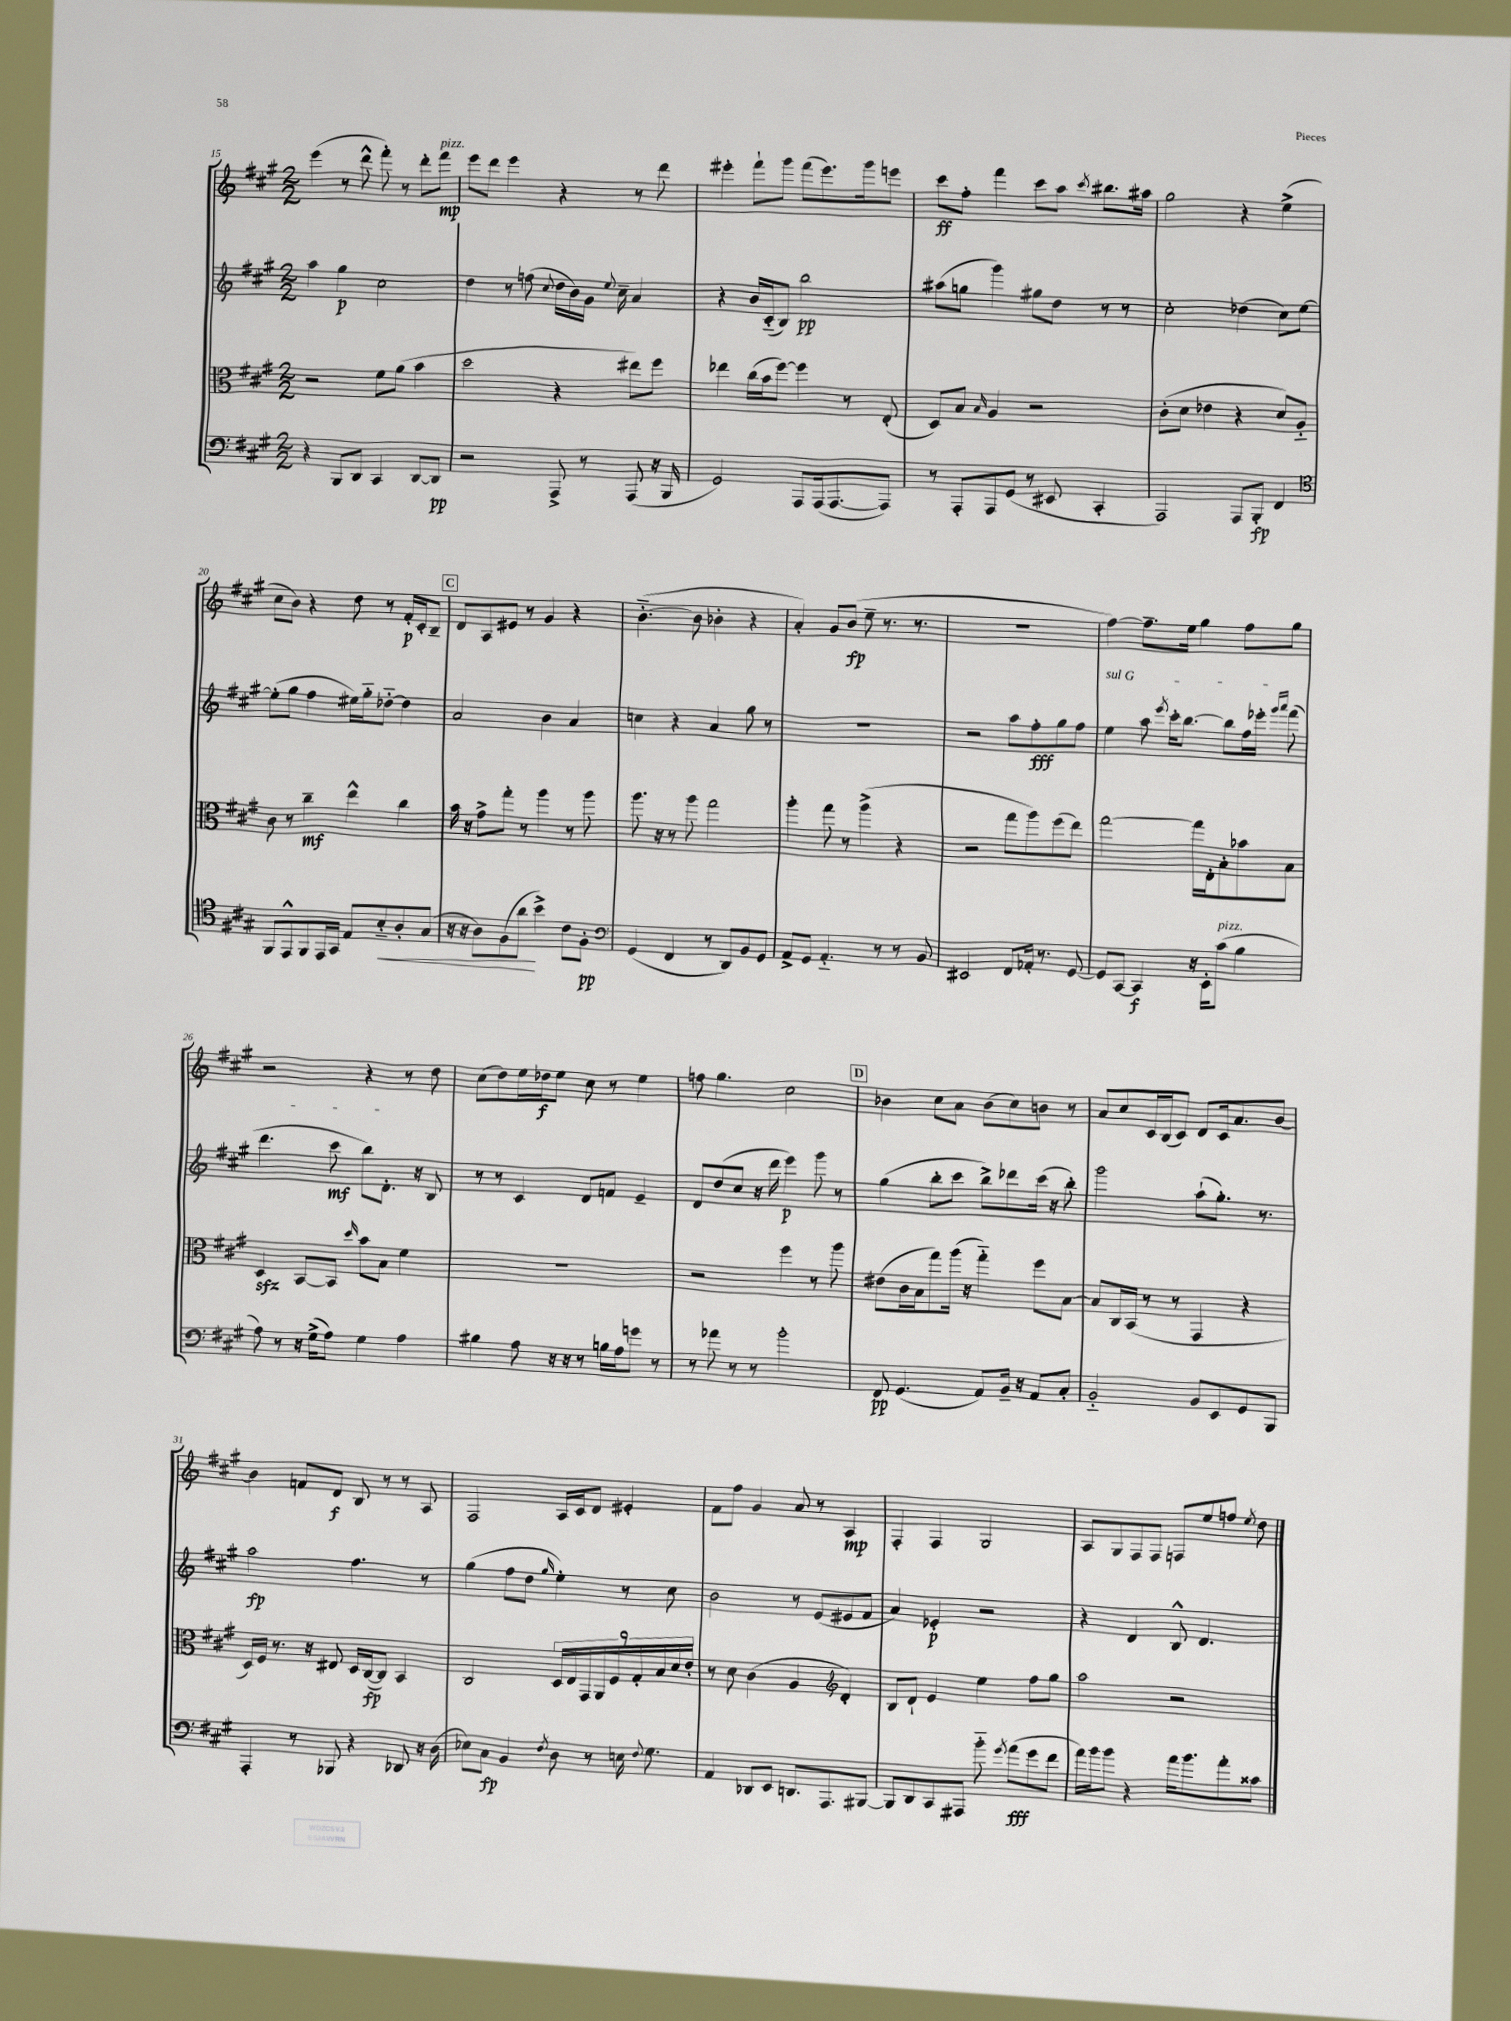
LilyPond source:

<<
\new StaffGroup <<
\new Staff = "s0" {
    \clef treble \key a \major \numericTimeSignature \time 2/2
    \autoBeamOff e'''4( r8 d'''8-^ fis'''8-.) r8 d'''8[-. fis'''8]\mp^\markup { \italic "pizz." } |
    e'''8[ d'''8] e'''4 r4 r8 d'''8 |
    eis'''4-. fis'''8[-! gis'''8] fis'''8[( eis'''8.) gis'''16 e'''8] |
    cis'''8[\ff fis''8]-. fis'''4 cis'''8[ a''8] \acciaccatura { cis'''8 } bis''8.[ ais''16] |
    gis''2 r4 e''4->( |
    cis''8[ b'8]) r4 d''8 r8 fis'16[-.\p cis'16-. b8]-- |
    \mark \markup { \box "C" } d'8[ a8 eis'8] r8 gis'4 r4 |
    b'4.~-_( b'8 bes'4-. r4 |
    a'4-.) gis'8[ b'8]\fp( e''8-- r8. r8. |
    R1 |
    fis''4~) fis''8.[-- e''16] gis''4 fis''8[ gis''8] |
    r2 r4 r8 d''8 |
    cis''8[( d''8) e''16 des''16\f e''8] cis''8 r8 e''4 |
    f''8 gis''4. cis''2 |
    \mark \markup { \box "D" } bes'4 cis''8[ a'8] bes'8[( cis''8) b'8] r8 |
    a'8[ cis''8 cis'16 b16( cis'8]) d'8[ cis'16 a'8. b'8]~ |
    b'4 f'8[ d'8]\f b8 r8 r8 a8 |
    fis2 a16[ cis'16 d'8] eis'4-. |
    fis'8[ fis''8] gis'4 a'8 r8 a4\mp |
    fis4-. fis4 gis2 |
    a8[ gis8 fis8 fis8] f8[ e''8 f''8] \acciaccatura { e''8 } d''8 \bar "|." |
}
\new Staff = "s1" {
    \clef treble \key a \major \numericTimeSignature \time 2/2
    \autoBeamOff a''4 gis''4\p cis''2 |
    d''4 r8 f''8( \appoggiatura { cis''8 } d''16[ b'16) gis'16] \appoggiatura { e''8 } cis''16-- a'4 |
    r4 b'16[ cis'16-_( b8]) b''2\pp |
    ais''8[( g''8] gis'''4) gis''8[ d''8] r8 r8 |
    cis''2-. des''4( cis''8[) e''8]~ |
    e''8[-.( gis''8] fis''4 eis''16[) gis''16-_ des''8]~-_ des''4 |
    \mark \markup { \box "C" } a'2 b'4 a'4 |
    c''4 r4 a'4 gis''8 r8 |
    R1 |
    r2 a''8[ fis''8-.\fff gis''8 fis''8] |
    \once \override TextSpanner.bound-details.left.text = \markup { \italic "sul G" } e''4\startTextSpan a''8 \acciaccatura { e'''8 } cis'''16[-. b''8.]~ b''8[ fis''16 ees'''16]-. \grace { gis'''16[ a'''16] } fis'''8( |
    d'''4. cis'''8\mf b''8[) d'8.]-.\stopTextSpan r16 b8 |
    r8 r8 cis'4 d'8[ f'8] e'4-- |
    d'8[ d''8( cis''8] r16 d'''16 e'''4\p) gis'''8 r8 |
    \mark \markup { \box "D" } gis''4( b''8[-. cis'''8] b''8[->) des'''8 cis'''16]( r16 b''8-.) |
    gis'''2 a''8[-!( gis''8.]-.) r8. |
    a''2\fp fis''4. r8 |
    gis''4( fis''8[ d''8] \grace { gis''16 } e''4-.) r8 cis''8 |
    b'2 r8 e'8[( eis'8 fis'8] |
    a'4) ees'4-.\p r2 |
    r4 d'4 b8-^ d'4. \bar "|." |
}
\new Staff = "s2" {
    \clef alto \key a \major \numericTimeSignature \time 2/2
    \autoBeamOff r2 fis'8[ a'8]( b'4 |
    d''2 r4 eis''8[) fis''8] |
    ees''4 cis''16[( b'16 fis''8]~) fis''4 r8 e8-.( |
    d8[) b8] \grace { b16 } a4 r2 |
    cis'8[-.( d'8] ees'4 r4 d'8[) a8]-_ |
    cis'8 r8 cis''4--\mf e''4-^ cis''4 |
    \mark \markup { \box "C" } b'16 r16 gis'8[-> gis''8]-. r8 a''4 r8 a''8 |
    a''8. r16 r8 a''8 gis''2 |
    a''4-. gis''8 r8 a''4->( r4 |
    r2 gis''8[ a''8) fis''8( e''8]) |
    gis''2~ gis''16[ e16-. b8-. bes'8 b8] |
    d4\sfz b,8[~ b,8] \grace { d''16 } b'8[ b8] fis'4 |
    R1 |
    r2 fis''4 r8 a''8 |
    \mark \markup { \box "D" } eis'8[( cis'16 b16 gis''8) a''16]( r16 gis''4-_) fis''8[ b8]~ |
    b8[ cis16 b,16]( r8 r8 gis,4 r4 |
    d16[) fis16] r8. r16 eis8 d16[ cis16~\fp( cis8]) b,4 |
    cis2 \tuplet 9/8 { d16[ e16 gis,16 a,16 fis16 gis16-. b16 d'16 e'16]-. } |
    r8 d'8 cis'4( a4 \clef treble d'4-.) |
    b8[ d'8]-! e'4 e''4 fis''8[ gis''8] |
    a''2 r2 \bar "|." |
}
\new Staff = "s3" {
    \clef bass \key a \major \numericTimeSignature \time 2/2
    \autoBeamOff r4 b,,8[ d,8] cis,4 d,8[~ d,8]\pp |
    r2 a,,8-> r8 a,,8( r16 b,,16 |
    gis,2) a,,8[ a,,16( a,,8.~ a,,8]) |
    r8 a,,8[-. a,,8 gis,8]( r8 eis,8 cis,4-. |
    a,,2) a,,8[ b,,8]-.\fp fis,4 |
    \clef tenor fis,8[ e,8-^ fis,8 e,16 gis,16] e8[ b8-_\< a8-. gis8]( |
    \mark \markup { \box "C" } r16 r16 a8[) fis8( a'8]\! b'4->) cis'8[ fis8]-.\pp |
    \clef bass gis,4( fis,4 r8 d,8[) b,8 gis,8] |
    a,8[-> gis,8] a,4.-_ r8 r8 b,8 |
    eis,2 fis,8[ aes,16]-. r8. gis,8~ |
    gis,8[ cis,8]~ cis,4\f r16 e,16[-. cis'8]^\markup { \italic "pizz." }( b4 |
    a8) r8 r16 gis16[->( a8]) gis4 a4 |
    bis4 a8 r16 r16 r8 b16[ a16 g'8] r8 |
    r8 aes'8 r8 r8 b'2-. |
    \mark \markup { \box "D" } fis,8\pp gis,4.( a,8[) b,16]-- r16 a,8[ cis8]-. |
    b,2-_ b,8[ e,8 gis,8 b,,8] |
    a,,4-. r8 bes,,8 r4 des,8 r16 d16( |
    ees8[) cis8]\fp b,4 \acciaccatura { fis8 } d8 r8 e16 \appoggiatura { fis8 } gis8. |
    a,4 des,8[ e,8] d,8.[ a,,8. bis,,8]~ |
    bis,,8[ d,8 cis,8 ais,,8] b'8-_ \acciaccatura { gis'8 } a'8[\fff( gis'8 fis'8] |
    a'16[) b'16 b'8] r4 a'16[ b'8. a'8-. cisis'8] \bar "|." |
}
>>
>>
\layout { \context { \Score currentBarNumber = #15 } }
